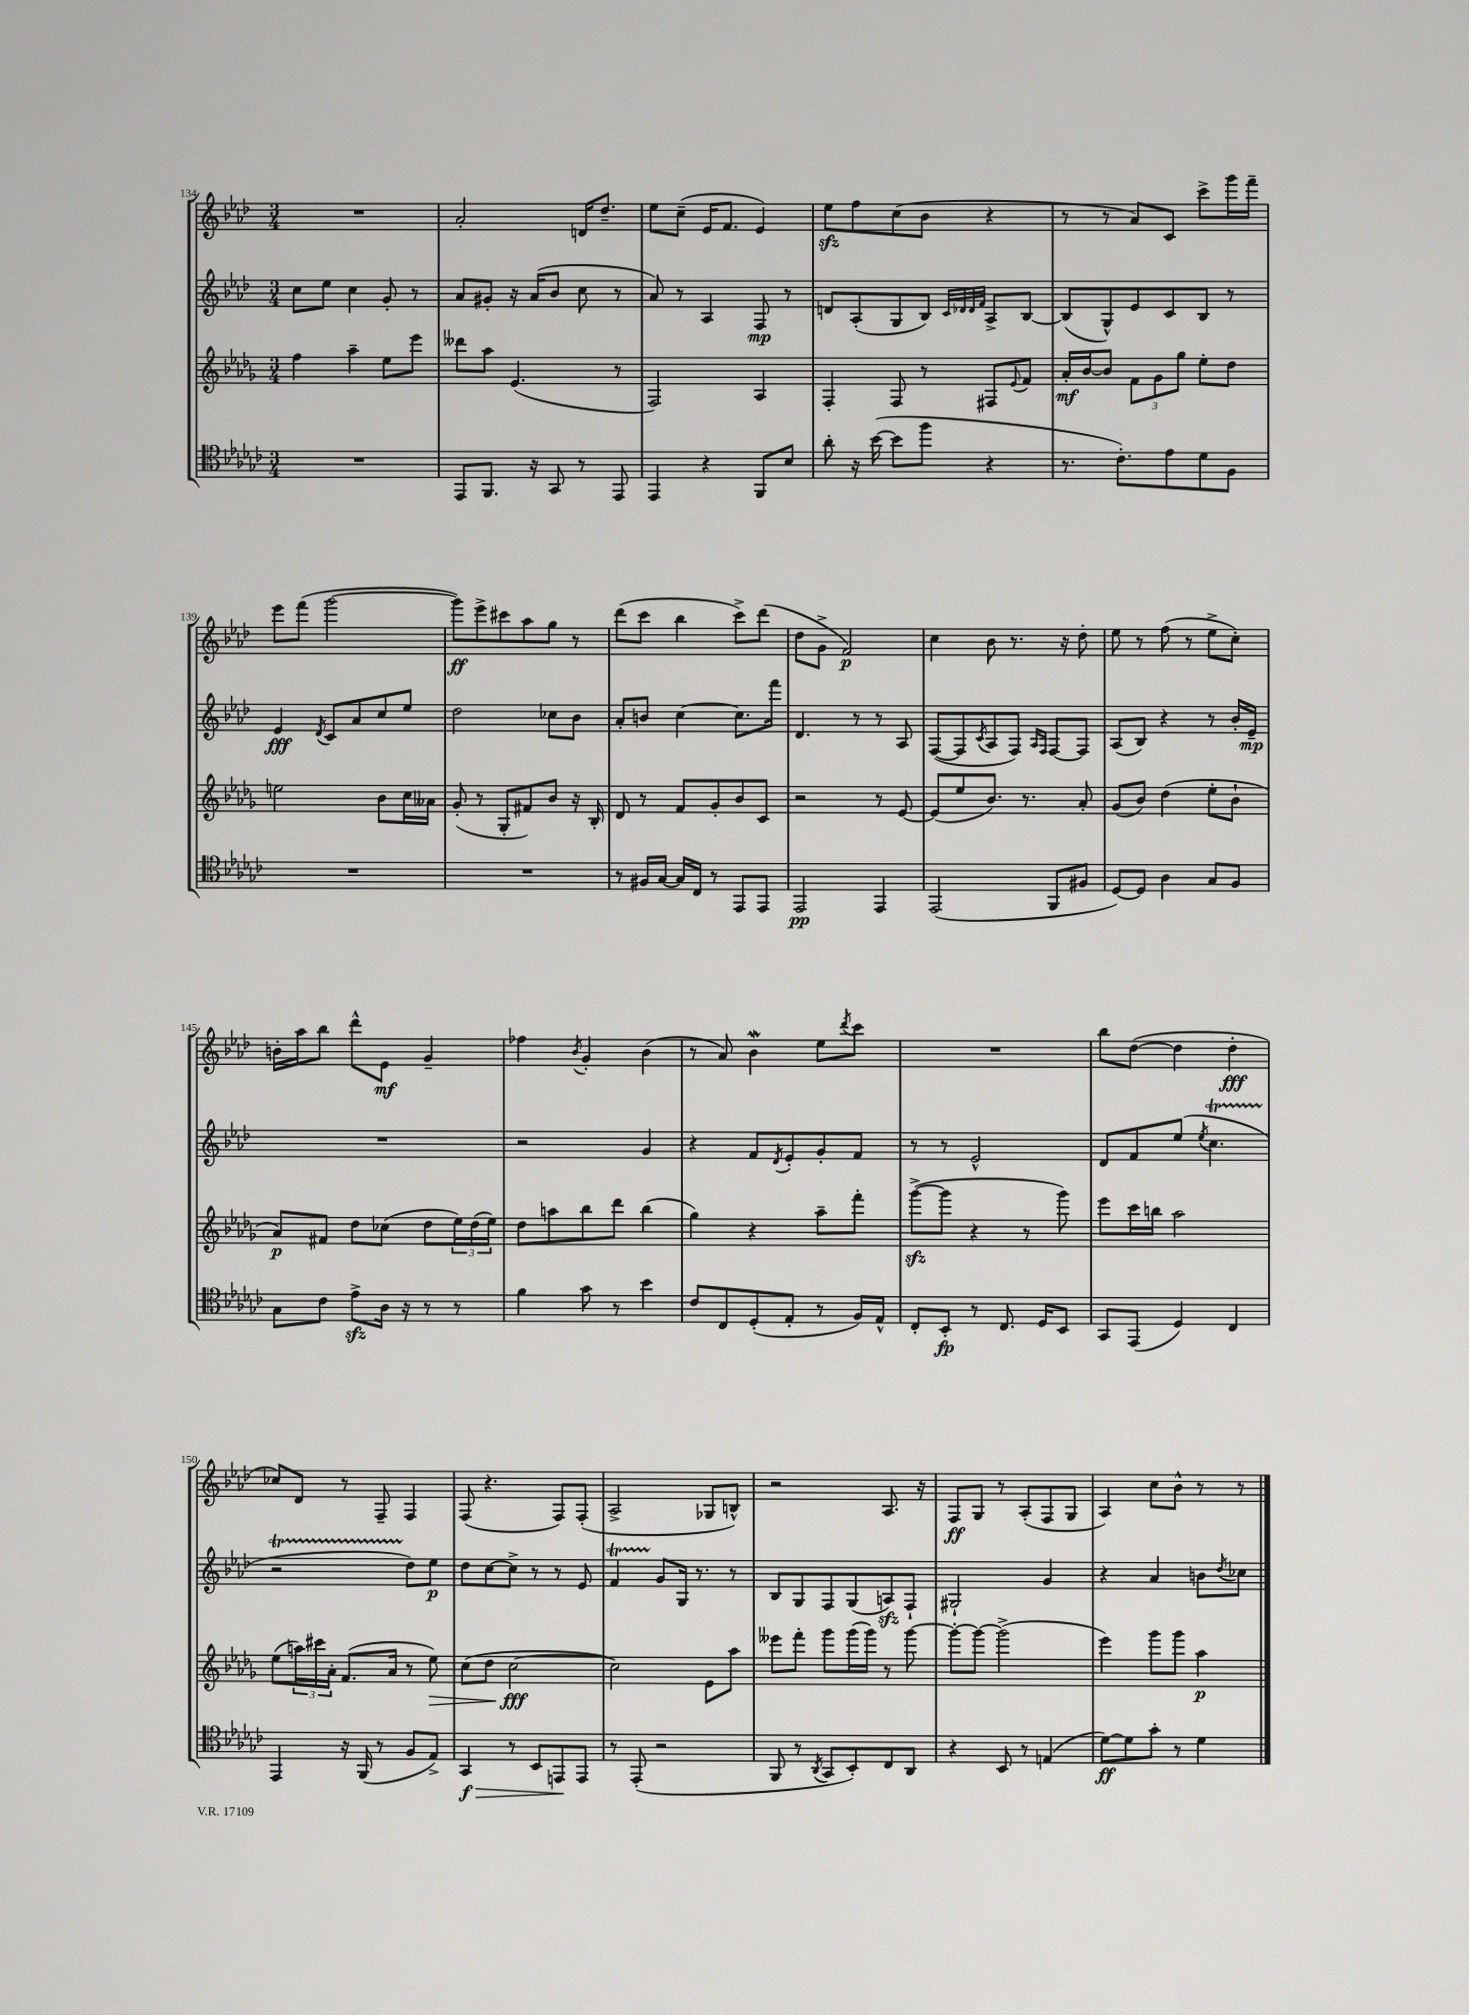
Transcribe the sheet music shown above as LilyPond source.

<<
\new StaffGroup <<
\new Staff = "s0" {
    \clef treble \key aes \major \numericTimeSignature \time 3/4
    R2. |
    aes'2-. d'16 des''8.-- |
    ees''8 c''8--( ees'16 f'8. ees'4) |
    ees''8\sfz f''8 c''8( bes'8 r4 |
    r8 r8 aes'8) c'8 c'''8-> g'''16 f'''16-- |
    ees'''8 f'''8( g'''2~ |
    g'''8\ff) ees'''8-> cis'''8 aes''8 g''8 r8 |
    des'''8( c'''8 bes''4 c'''8->) des'''8( |
    des''8 g'8-> f'2\p) |
    c''4 bes'8 r8. r16 des''8-. |
    ees''8 r8 f''8( r8 ees''8-> c''8-.) |
    b'16-. aes''16 bes''8 des'''8-^ ees'8\mf g'4-- |
    fes''4 \acciaccatura { bes'8 } g'4-. bes'4( |
    r8 aes'8) bes'4\mordent ees''8 \acciaccatura { des'''8 } c'''8 |
    R2. |
    bes''8 des''8~( des''4 des''4-.\fff |
    ces''8) des'8 r8 f8-- f4 |
    f8( r4. f8) f8-.( |
    aes2-> ges8 b8-^) |
    r2 aes8. r16 |
    f8\ff g8 r8 aes8-.( f8 g8 |
    aes4) c''8 bes'8-^ r8 r8 \bar "|." |
}
\new Staff = "s1" {
    \clef treble \key aes \major \numericTimeSignature \time 3/4
    c''8 ees''8 c''4 g'8-. r8 |
    aes'8 gis'8-. r16 aes'16( bes'8 c''8 r8 |
    aes'8) r8 aes4 f8\mp r8 |
    d'8 aes8-.( g8 bes8) \grace { c'32 des'32 des'32 f'32 } aes8-> bes8~ |
    bes8( g8-^) ees'8 c'8 bes8 r8 |
    ees'4\fff \acciaccatura { des'8 } c'8 aes'8 c''8 ees''8 |
    des''2 ces''8 bes'8 |
    aes'8-. b'8 c''4~ c''8. f'''16 |
    des'4. r8 r8 aes8 |
    f8~( f8 \acciaccatura { c'8 } aes8 f8) \grace { aes16 f16 } f8~ f8 |
    aes8( bes8) r4 r8 bes'16-. ees'16--\mp |
    R2. |
    r2 g'4 |
    r4 f'8 \acciaccatura { des'8 } ees'8-. g'8-. f'8 |
    r8 r8 ees'2-^ |
    des'8 f'8 ees''8( \acciaccatura { ees''8 } c''4.\startTrillSpan |
    r2 des''8\stopTrillSpan) ees''8\p |
    des''8 c''8~ c''8-> r8 r8 ees'8 |
    f'4\startTrillSpan g'8\stopTrillSpan g16 r8. r8 |
    bes8 g8 f8 g8( a8\sfz) f8-! |
    gis2-! g'4 |
    r4 aes'4 b'8 \acciaccatura { des''8 } ces''8 \bar "|." |
}
\new Staff = "s2" {
    \clef treble \key des \major \numericTimeSignature \time 3/4
    f''4 aes''4-- ees''8 ees'''8 |
    deses'''8 aes''8 ees'4.( r8 |
    f2) aes4 |
    f4-. f8 r8 fis8 \appoggiatura { ees'8 } f'8 |
    aes'16-.\mf bes'16~ bes'8 \tuplet 3/2 { f'8 ges'8 ges''8 } ees''8-. des''8 |
    e''2 bes'8 c''16 aeses'16 |
    ges'8-.( r8 ges8-. fis'8) bes'8 r16 bes16-. |
    des'8 r8 f'8 ges'8-. bes'8 c'8 |
    r2 r8 ees'8~ |
    ees'8( ees''8 bes'8.) r8. aes'8-. |
    ges'8( bes'8) des''4( ees''8-. bes'8-! |
    aes'8\p) fis'8 des''8 ces''8( des''8 \tuplet 3/2 { ees''16) des''16( ees''16) } |
    des''8 a''8 bes''8 des'''8 bes''4( |
    ges''4) r4 aes''8-- f'''8-. |
    ges'''8~->\sfz( ges'''8 r4 r8 ges'''8) |
    ees'''8 c'''16 b''16 aes''2 |
    ees''8( \tuplet 3/2 { a''16) cis'''16 aes'16-. } f'8.( aes'16 r8 ees''8\>) |
    c''8( des''8 c''2~\fff\! |
    c''2) ees'8 aes''8 |
    eeses'''8 f'''8-. ges'''8 ges'''16( ges'''16) r8 ges'''8~ |
    ges'''8~-. ges'''8~ ges'''2->( |
    ees'''4) ges'''8 ges'''8 aes''4\p \bar "|." |
}
\new Staff = "s3" {
    \clef tenor \key ges \major \numericTimeSignature \time 3/4
    R2. |
    ees,8 f,8. r16 ges,8 r8 ees,8 |
    ees,4 r4 f,8 bes8 |
    aes'8-. r16 bes'16~( bes'8 f''8 r4 |
    r8. ces'8.-.) ees'8 des'8 f8 |
    R2. |
    R2. |
    r8 fis16 ges16~ ges16 ces16 r8 ees,8 ees,8 |
    ees,2\pp ees,4 |
    ees,2( f,8 fis8 |
    des8~) des8 aes4 ges8 f8 |
    ges8 ces'8 ees'8->\sfz aes16 r16 r8 r8 |
    f'4 ges'8 r8 bes'4 |
    ces'8 ces8 des8-.( ees8-. r8 f16) ees16-^ |
    ces8-. bes,8-.\fp r8 ces8. des16 bes,8 |
    ges,8 ees,8( des4) ces4 |
    ees,4 r16 f,16( r8 f8 ees8->) |
    ges,4\f\> r8 bes,8 e,8\! e,8 |
    r8 ees,8-.( r2 |
    f,8 r8 \acciaccatura { aes,8 } ges,8 bes,8-.) ces8 aes,8 |
    r4 bes,8 r8 e4( |
    des'8~\ff) des'8 ges'8-. r8 des'4 \bar "|." |
}
>>
>>
\layout { \context { \Score currentBarNumber = #134 } }
